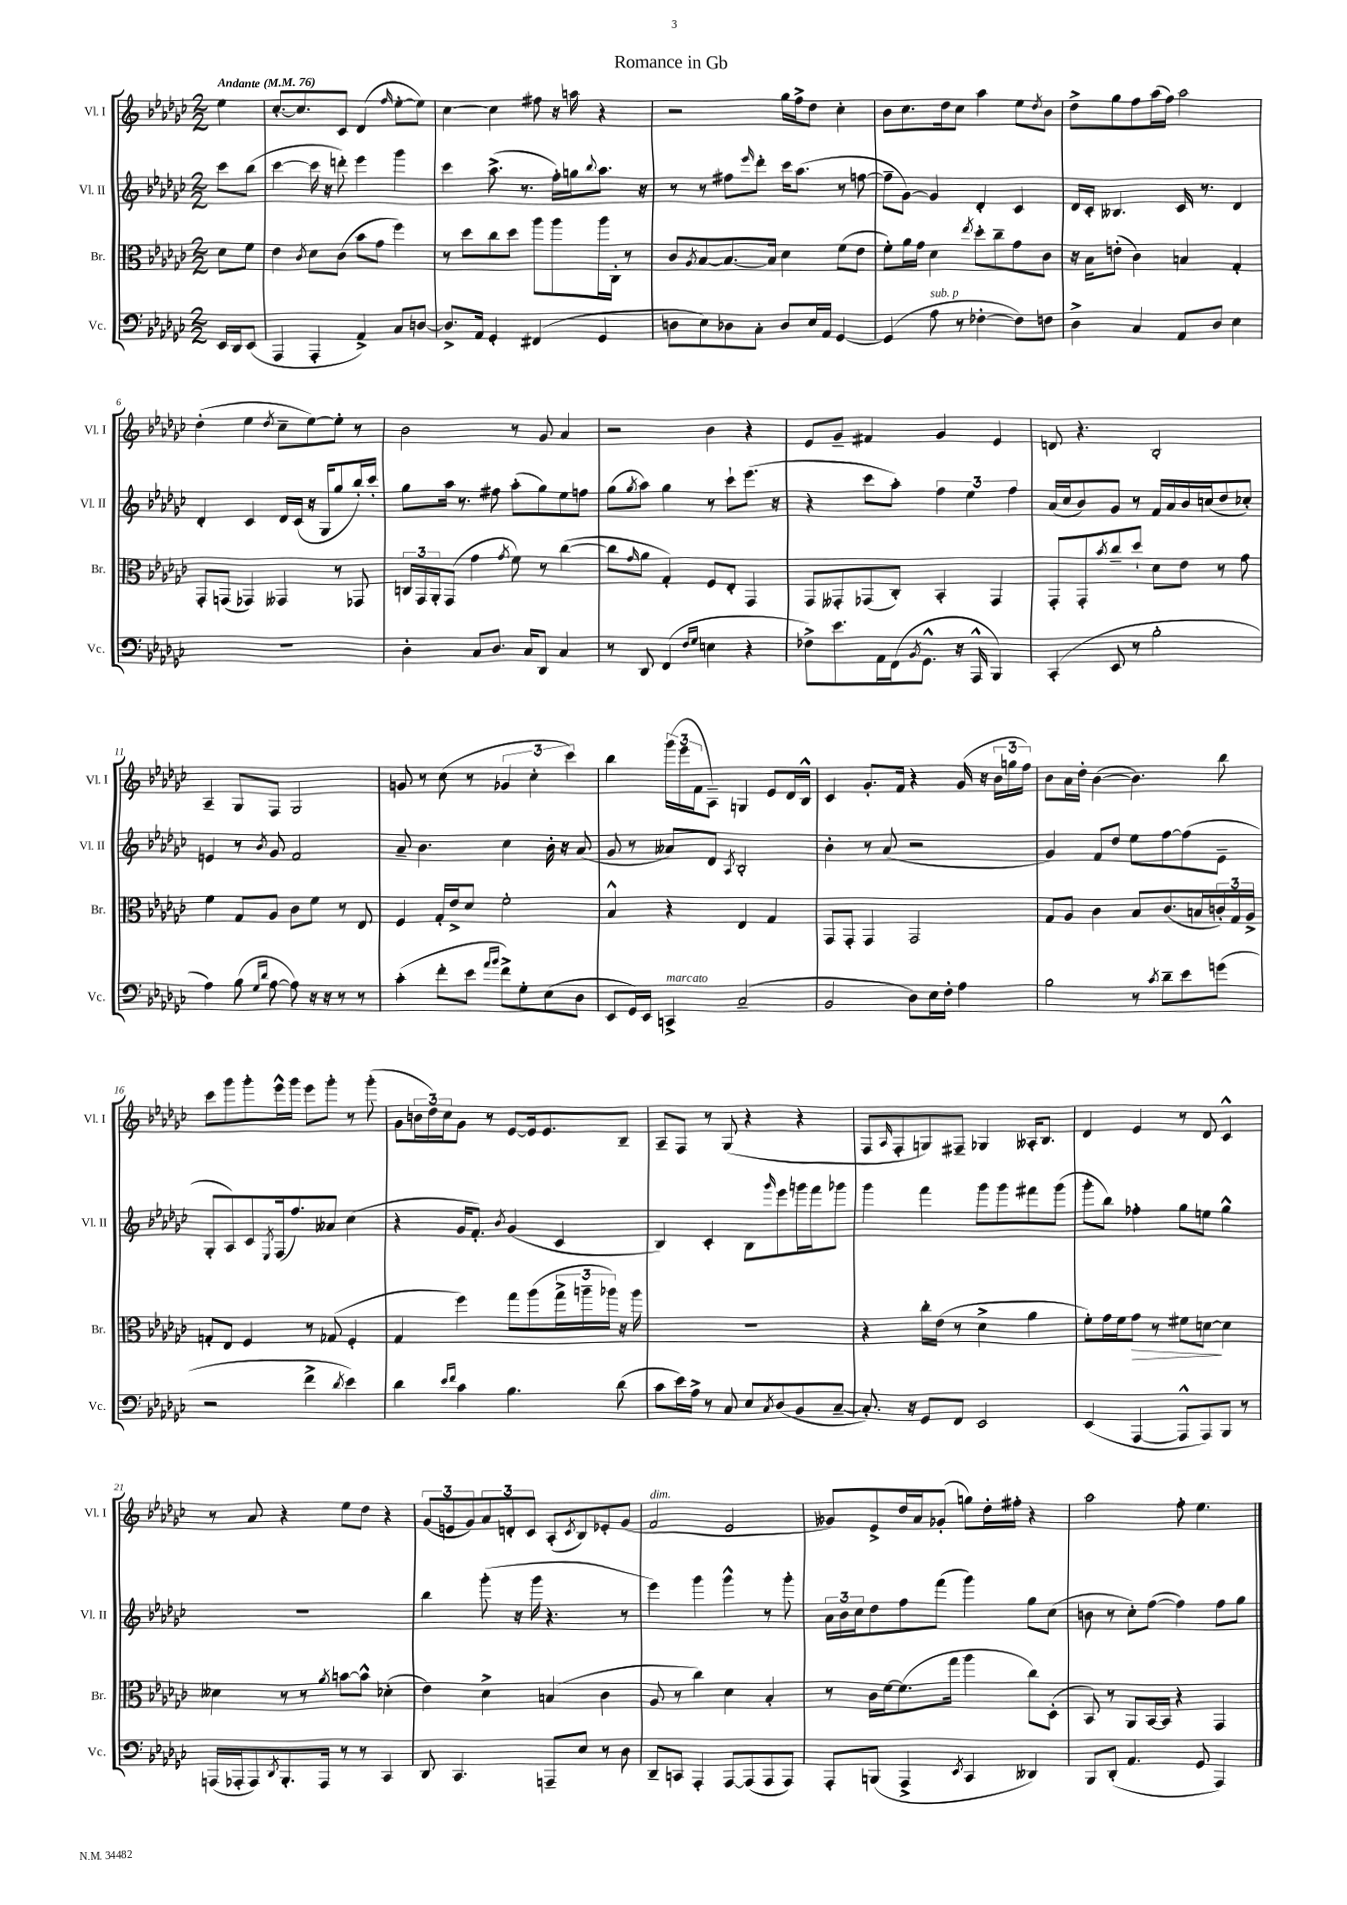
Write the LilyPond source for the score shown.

\header { title = "Romance in Gb" }
<<
\new StaffGroup <<
\new Staff = "s0" \with { instrumentName = "Vl. I" shortInstrumentName = "Vl. I" } {
    \clef treble \key ges \major \numericTimeSignature \time 2/2 \partial 4 \tempo "Andante" 4 = 76
    ees''4 |
    ces''8.~-. ces''8. ces'8 des'4( \grace { f''16 } ees''8~-. ees''8) |
    ces''4~ ces''4 fis''8 r16 a''16 r4 |
    r2 ges''16 f''16-> des''8 ces''4-. |
    bes'8 ces''8. des''16 ces''8 aes''4 ees''8 \acciaccatura { des''8 } bes'8 |
    des''8-> ges''8 f''8 aes''16( f''16) aes''2 |
    des''4-.( ees''4 \acciaccatura { des''8 } ces''8-- ees''8~) ees''8-. r8 |
    bes'2 r8 ges'8 aes'4 |
    r2 bes'4 r4 |
    ees'8 ges'8-- fis'4 ges'4 ees'4 |
    d'8 r4. bes2-. |
    aes4-- ges8 f8 ges2 |
    g'8 r8 ces''8( r8 \tuplet 3/2 { ges'4 ces''4-. ces'''4) } |
    bes''4 \tuplet 3/2 { ges'''16( ees'''16 f'16 } aes8--) g4 ees'8 des'16 bes16-^ |
    ces'4 ges'8.-. f'16 r4 ges'16( r16 \tuplet 3/2 { bes'16 g''16 f''16) } |
    bes'8 aes'16 des''16-. bes'4~( bes'4.) bes''8 |
    ces'''8 ges'''8 ges'''8-. ees'''16-^ ges'''16 ees'''8 ges'''8-. r8 ges'''8-.( |
    ges'8 \tuplet 3/2 { b'16 des''16) ces''16 } ges'8 r8 ees'8~ ees'16 ees'8. bes8-- |
    aes8-- f8 r8 ges8( r4 r4 |
    f8 \grace { aes16 } f8-. g8) fis8-- ges4 aeses16-. bes8. |
    des'4 ees'4 r8 des'8 ces'4-^ |
    r8 aes'8 r4 ees''8 des''8 r4 |
    \tuplet 3/2 { ges'8( e'8 ges'8) } \tuplet 3/2 { aes'8 d'8-. ces'8 } aes8-.( \acciaccatura { ces'8 } bes8) ees'8-. ges'8( |
    f'2^\markup { \italic "dim." } ees'2 |
    geses'8) ees'8-> des''16 aes'16 ges'8-.( g''8) des''16-. fis''16-. r4 |
    aes''2 f''8-. ees''4. \bar "|." |
}
\new Staff = "s1" \with { instrumentName = "Vl. II" shortInstrumentName = "Vl. II" } {
    \clef treble \key ges \major \numericTimeSignature \time 2/2 \partial 4
    ces'''8 bes''8( |
    ces'''4~ ces'''16 r16 d'''8-.) ees'''4 ges'''4 |
    ces'''4 aes''8.->( r8. f''16-.) g''16 \appoggiatura { bes''8 } aes''8. r16 |
    r8 r8 fis''8 \grace { ees'''16 } des'''8-. ces'''16 aes''8.( r8 f''8~ |
    f''8-- ges'8~) ges'4 des'4-. ces'4 |
    des'16 ces'16-. beses4. ces'16 r8. des'4 |
    des'4-. ces'4 des'16 ces'16( r16 ges16 ges''8 bes''16-.) ces'''16-. |
    ges''8 aes''16 r8. fis''8 aes''8-.( ges''8) ees''8 f''8 |
    ges''8( \acciaccatura { ges''8 } aes''8) ges''4 r8 ces'''8-! ees'''8.( r16 |
    r4 ces'''8 aes''8-.) \tuplet 3/2 { f''4 ees''4 f''4 } |
    aes'16( ces''16 bes'8) ges'8 r8 f'16 aes'16 bes'16 c''16( des''8 ces''8-.) |
    e'4 r8 \acciaccatura { bes'8 } ges'8 f'2 |
    aes'8-- bes'4. ces''4 bes'16-. r16 aes'8( |
    ges'8 r8 aeses'8) des'8 \acciaccatura { aes8 } bes2-. |
    bes'4-. r8 aes'8( r2 |
    ges'4) f'8 des''8 ees''8 f''8~ f''8( ees'8-- |
    ges8-. aes8) ces'8 \acciaccatura { ees8 } f16( f''8.) aeses'8 ces''4( |
    r4 ges'16 f'8.-.) \acciaccatura { bes'8 } ges'4( ces'4 |
    bes4) ces'4-. bes8 \grace { ges'''16 } ees'''8 g'''16 f'''16 ges'''8 |
    ges'''4 f'''4 ges'''8 ges'''8 fis'''8 ges'''8( |
    ges'''8-. bes''8) fes''4-. ges''8 e''8 ges''4-^ |
    R1 |
    bes''4 ges'''8-.( r16 ges'''16 r4. r8 |
    ees'''4) ges'''4 ges'''4-^ r8 ges'''8-. |
    \tuplet 3/2 { aes'16 bes'16 ces''16 } des''8 f''8 f'''8( ges'''4) ges''8 ces''8( |
    b'8 r8 ces''8-.) f''8~( f''4) f''8 ges''8 \bar "|." |
}
\new Staff = "s2" \with { instrumentName = "Br." shortInstrumentName = "Br." } {
    \clef alto \key ges \major \numericTimeSignature \time 2/2 \partial 4
    des'8 f'8 |
    ees'4 \acciaccatura { ces'8 } des'8 ces'8( bes'8 ges'8 f''4) |
    r8 des''8 ces''8 des''8 aes''8 aes''8 aes''16 ces16-. r8 |
    ces'8 \acciaccatura { aes8 } bes8~ bes8.~ bes16 des'4 f'8( ees'8 |
    f'8-.) aes'16 ges'16 des'4 \acciaccatura { ees''8 } des''8-. ces''8-- ges'8 ces'8 |
    r16 bes16 e'8-.( ces'4) b4 ges4-. |
    ges,8-. g,8( ges,4) geses,4 r8 ges,8 |
    \tuplet 3/2 { c16 ges,16 aes,16-. } ges,8( ges'4 \acciaccatura { ges'8 } f'8) r8 ces''4~( |
    ces''8 \grace { ges'16 } aes'8 ges4-.) f8 ees8-. ges,4 |
    ges,8 geses,8-. ges,8( ces8-.) bes,4-. ges,4 |
    ges,8-. ges,8-. \acciaccatura { bes'8 } ces''8-- des''8-! des'8 ees'8 r8 ges'8 |
    f'4 ges8 aes8 ces'8 f'8 r8 ees8 |
    f4 ges16-. ees'16-> des'8 f'2-. |
    bes4-^ r4 ees4 ges4 |
    ges,8 ges,8-. ges,4 ges,2 |
    ges8 aes8 ces'4 bes8 ces'8.( b16 \tuplet 3/2 { c'16-.) ges16 aes16-> } |
    g8-. ees8 f4 r8 ges8( f4-. |
    ges4 f''4) ges''8 aes''8( \tuplet 3/2 { ges''16-> a''16-- aes''16) } r16 aes''16 |
    R1 |
    r4 ces''16-. ees'16( r8 des'4-> aes'4 |
    f'8-.) ges'16 f'16 ges'8\> r8 fis'8 d'8~\! d'4 |
    deses'4 r8 r8 \acciaccatura { aes'8 } b'8~ b'8-^ des'4-.( |
    ees'4) des'4-> b4( ces'4 |
    aes8 r8 ces''4) des'4 bes4-. |
    r8 ces'16 f'16~ f'8.( ges''16 aes''4 ces''8) des8-.( |
    bes,8) r8 aes,8 bes,16~ bes,16 r4 ges,4 \bar "|." |
}
\new Staff = "s3" \with { instrumentName = "Vc." shortInstrumentName = "Vc." } {
    \clef bass \key ges \major \numericTimeSignature \time 2/2 \partial 4
    ees,16 des,16 ees,8( |
    aes,,4 aes,,4-. aes,4->) ces8 d8~ |
    d8.-> aes,16 ges,4-. fis,4( ges,4 |
    d8 ees8) des8 ces8-. des8 ees16 aes,16 ges,4~ |
    ges,4( aes8^\markup { \italic "sub. p" } r8 fes4~-. fes8) f8 |
    des4-> ces4 aes,8 des8 ees4 |
    R1 |
    des4-. ces8 des8. ces16 des,8 ces4 |
    r8 des,8 f,4( \grace { f16 ges16 } e4 r4 |
    fes8->) ees'8. aes,16 f,16( \acciaccatura { bes,8 } ges,8.-^ r16 aes,,16-^ bes,,4) |
    ces,4-.( ees,8 r8 bes2-. |
    aes4) bes8( \grace { ges16 des'16 } aes8~ aes8) r16 r16 r8 r8 |
    ces'4-.( f'8-. ees'8 \grace { aes'16 bes'16 } f'8->) ges8-. ees8( des8 |
    ees,8 ges,16) ees,16 c,4->^\markup { \italic "marcato" } ces2--( |
    bes,2 des8) ees16 f16-. aes4 |
    bes2 r8 \acciaccatura { ces'8 } des'8-- ees'8 g'8( |
    r2 f'4-> \acciaccatura { des'8 } ees'4) |
    des'4 \grace { ees'16 f'16 } ces'4 bes4. des'8( |
    ces'8 ees'16) aes16-> r8 ces8 ees8 \acciaccatura { ces8 } des8( bes,8 ces8~-- |
    ces8.-.) r16 ges,8 f,8 ees,2 |
    ees,4( aes,,4~ aes,,8-^ aes,,8) bes,,8 r8 |
    a,,16( aes,,16-. aes,,8) \acciaccatura { des,8 } bes,,8.-. aes,,16 r8 r8 ces,4 |
    des,8 ces,4. a,,8-- ees8 r8 des8 |
    des,8-- c,8 aes,,4-. aes,,8~ aes,,8( aes,,8 aes,,8) |
    aes,,8-. b,,8( aes,,4-> \acciaccatura { ees,8 } ces,4 deses,4) |
    bes,,8 des,8-.( aes,4. ges,8 aes,,4) \bar "|." |
}
>>
>>
